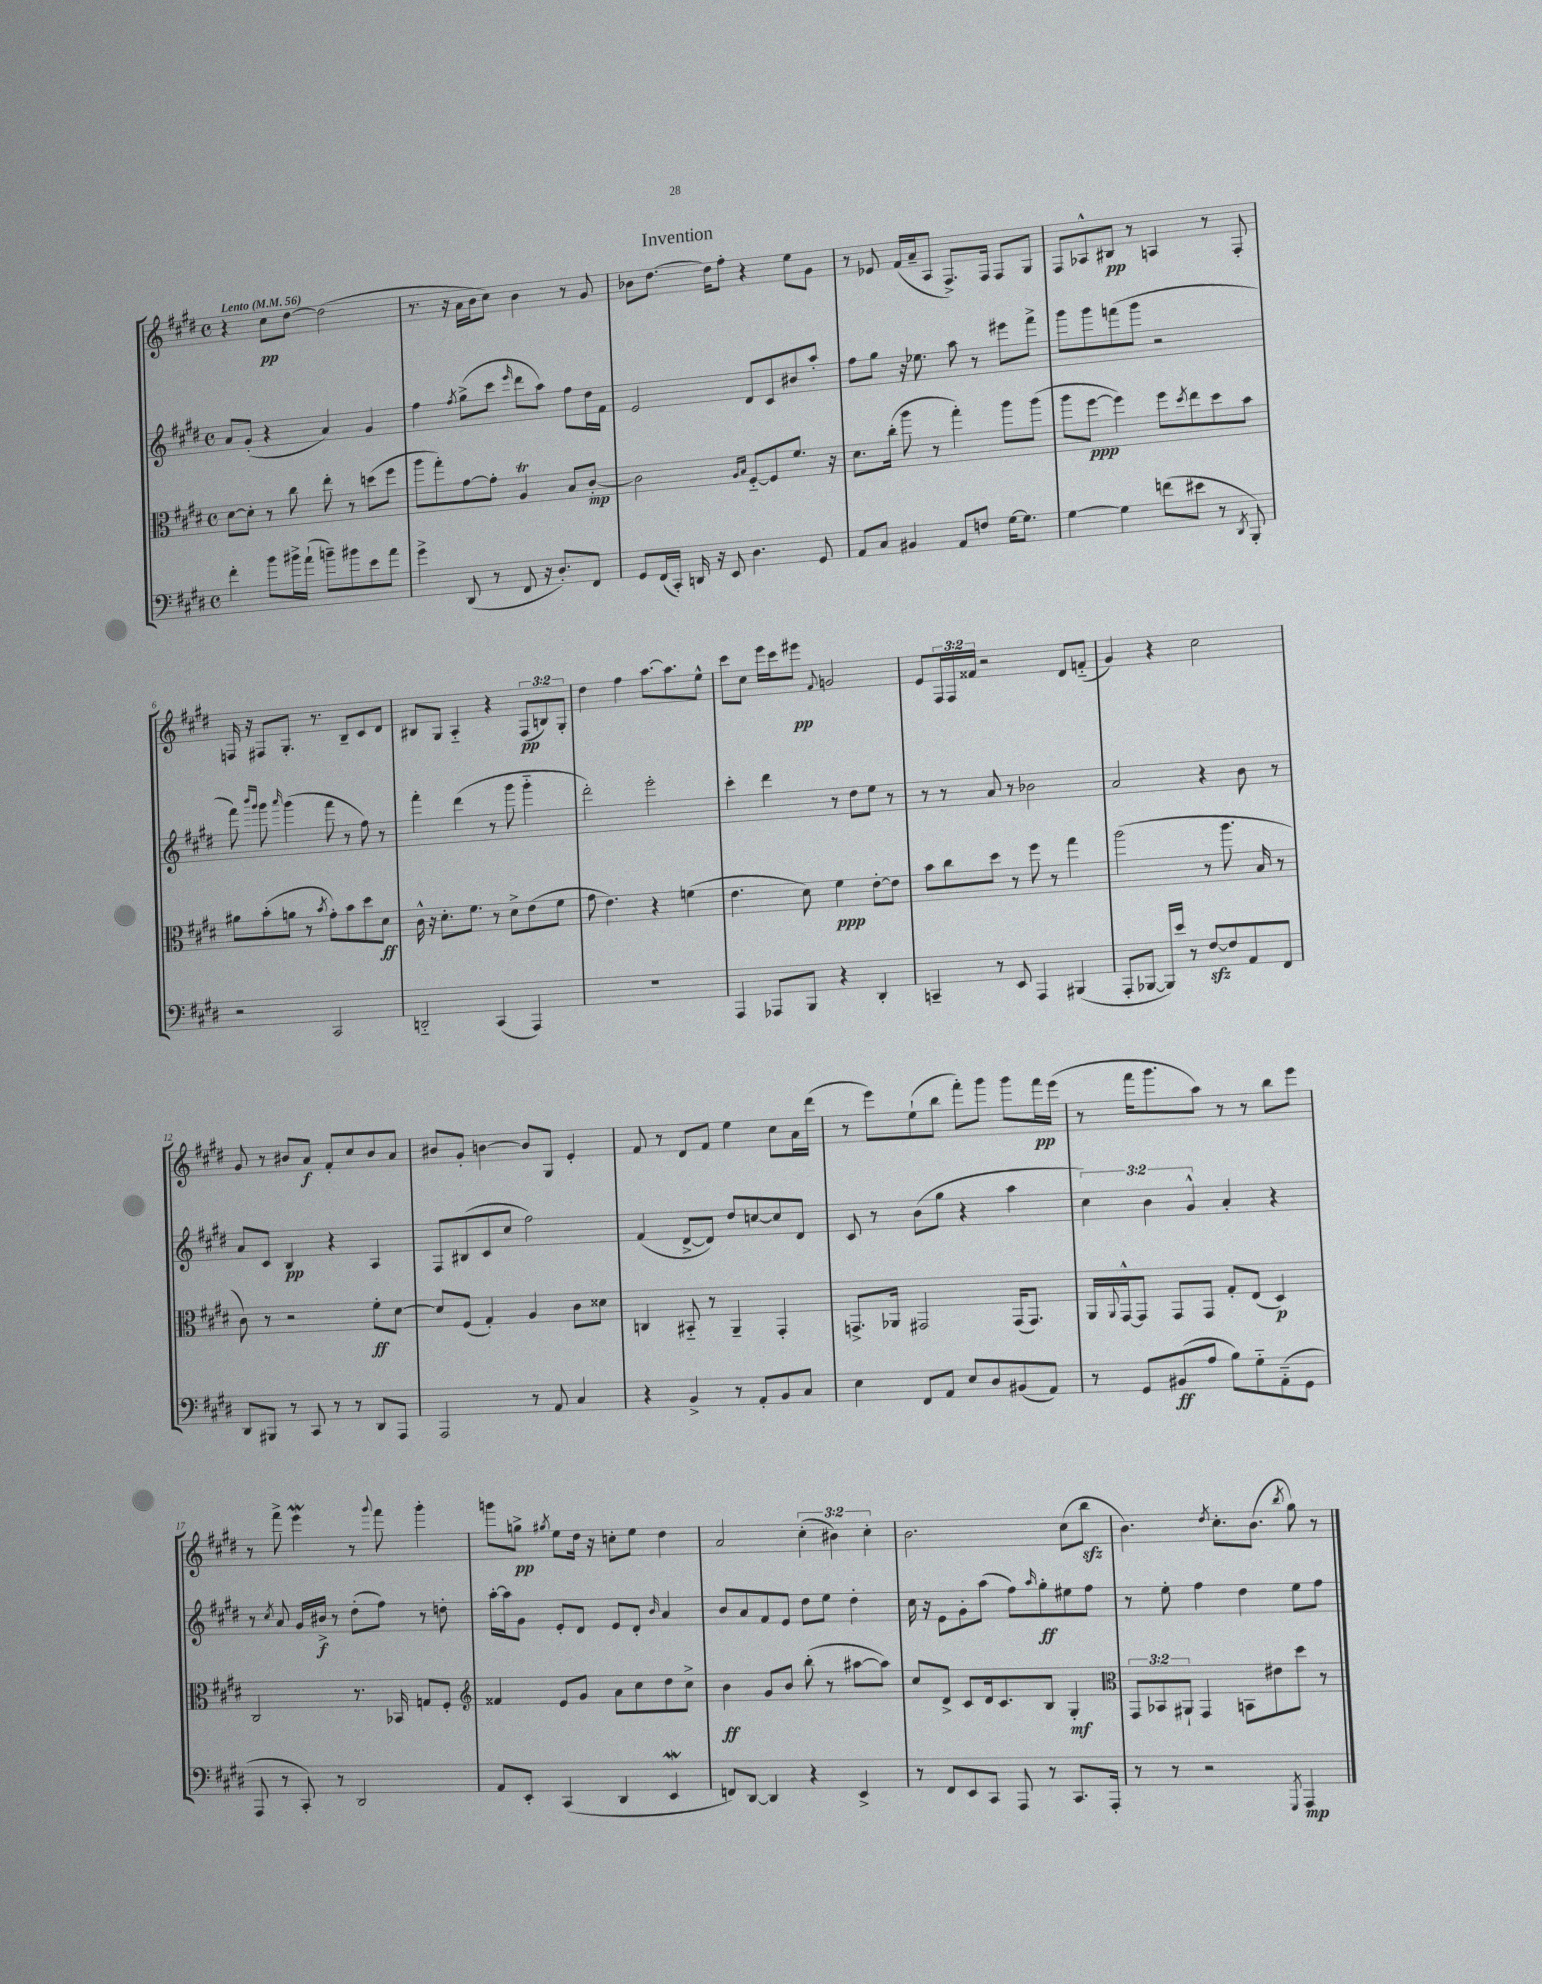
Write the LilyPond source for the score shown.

\header { title = "Invention" }
<<
\new StaffGroup <<
\new Staff = "s0" {
    \clef treble \key e \major \defaultTimeSignature \time 4/4 \override Staff.TupletNumber.text = #tuplet-number::calc-fraction-text \tempo "Lento" 4 = 56
    r4 cis''8\pp dis''8~ dis''2( |
    r8. r16 a'16 b'16 cis''8) b'4 r8 gis'8 |
    bes'8 dis''8.~ dis''16 fis''8-. r4 e''8 gis'8 |
    r8 ees'8 fis'16( a'16-- a8 fis8.->) fis16 fis8 gis8 |
    fis8 aes8-^ bis8\pp r8 a4 r8 fis8-. |
    f16 r16 fis8 gis8.-. r8. b8-- cis'8 dis'8 |
    bis8 gis8 a4-_ r4 \tuplet 3/2 { fis8\pp( b8) gis8-. } |
    dis''4 fis''4 a''8.~ a''8. e''8-^ |
    cis'''8 cis''8 e'''16 cis'''16 eis'''8\pp \appoggiatura { fis'8 } g'2 |
    e'8 \tuplet 3/2 { fis16 fis16 fisis'16 } r2 dis'8 f'8-_( |
    gis'4) r4 cis''2 |
    gis'8 r8 bis'8 a'8\f fis'8-. cis''8 bis'8 a'8 |
    bis'8 gis'8-. b'4~ b'8 gis8 e'4-. |
    fis'8 r8 dis'8 fis'8 e''4 cis''8 a'16 dis'''16( |
    r8 e'''8) e''8-!( b''8 fis'''8-.) gis'''8 gis'''8 fis'''16\pp e'''16( |
    r8 fis'''16 gis'''8. a''8) r8 r8 b''8 e'''8 |
    r8 fis'''8-> e'''4\mordent r8 \appoggiatura { gis'''8 } fis'''8 gis'''4-. |
    g'''8 g''8->\pp \acciaccatura { gis''8 } e''8 dis''16 r16 c''8-. e''8 dis''4 |
    a'2 \tuplet 3/2 { cis''4-.( bis'4) cis''4-. } |
    b'2. cis''8( b''8\sfz |
    b'4.) \acciaccatura { dis''8 } cis''8.-. b'8.( \acciaccatura { b''8 } gis''8) r8 \bar "|." |
}
\new Staff = "s1" {
    \clef treble \key e \major \defaultTimeSignature \time 4/4 \override Staff.TupletNumber.text = #tuplet-number::calc-fraction-text
    a'8 gis'8-.( r4 a'4) gis'4 |
    fis''4 \acciaccatura { fis''8 } gis''8->( cis'''8 \grace { e'''16 } dis'''8 a''8) fis''8 dis''16 fis'16 |
    e'2 dis'8 cis'8 bis'8 a''8-. |
    fis''8 gis''8 r16 ees''8. a''8 r8 eis'''8 fis'''8-> |
    gis'''8 gis'''8 f'''8( gis'''8 r2 |
    fis'''8) \grace { b'''16 gis'''16 } gis'''8 \grace { a'''16 } gis'''4( fis'''8 r8 fis''8) r8 |
    fis'''4-. dis'''4( r8 gis'''8 gis'''4-_ |
    dis'''2-.) e'''2-. |
    cis'''4-. dis'''4 r8 dis''8 e''8 r8 |
    r8 r8 a'8 r8 bes'2 |
    a'2 r4 b'8 r8 |
    a'8 cis'8 b4\pp r4 a4 |
    fis8 bis8( cis'8 cis''8 fis''2) |
    fis'4( dis'8~-> dis'8) dis''8 c''8~ c''8 dis'8 |
    cis'8 r8 b'8( gis''8 r4 a''4 |
    \tuplet 3/2 { cis''4) b'4 gis'4-^ } a'4-. r4 |
    r8 \acciaccatura { cis''8 } a'8 gis'16 bis'16->\f r8 dis''8-.( fis''8) r8 d''8-. |
    a''16~-. a''16 gis'8 e'8-. dis'8 e'8 dis'8-. \grace { b'16 } a'4 |
    b'8 a'8 fis'8 e'8 dis''8 e''8 dis''4-. |
    cis''16 r16 e'8 gis'8-. a''8( fis''8) \grace { a''16 } gis''8-.\ff eis''8 fis''8 |
    r8 e''8-. fis''4 dis''4 e''8 fis''8 \bar "|." |
}
\new Staff = "s2" {
    \clef alto \key e \major \defaultTimeSignature \time 4/4 \override Staff.TupletNumber.text = #tuplet-number::calc-fraction-text
    dis'8~ dis'8-. r8 cis''8 e''8-. r8 d''8( fis''8 |
    a''8 gis''8-.) gis'8~ gis'8-. a4\trill b8 cis'8~-.\mp |
    cis'2 \grace { a16 b16 } fis8~-_ fis8 fis'8. r16 |
    dis'8. cis''16-.( a''8 r8 gis''4-.) a''8 a''8( |
    a''8 fis''8~\ppp fis''4) fis''8 \acciaccatura { dis''8 } e''8 dis''8 b'8 |
    ais'8 b'8-.( a'8 r8 \acciaccatura { b'8 } gis'8-.) b'8 dis''8 dis'8\ff |
    cis'16-^ r16 dis'8.-. fis'8. r8 dis'8-> e'8( fis'8 |
    gis'8 e'4.) r4 f'4( |
    e'4. dis'8) fis'4\ppp e'8~-. e'8 |
    b'8 cis''8 dis''8 r8 fis''8 r8 gis''4 |
    a''2( r8 a''8. b16 r8 |
    cis'8) r8 r2 fis'8-.\ff dis'8~ |
    dis'8 fis8( gis4-.) a4 cis'8 disis'8 |
    c4 bis,8-_ r8 a,4-- gis,4-. |
    g,8.-> aes,16 gis,2 gis,16( gis,8.) |
    a,16 \appoggiatura { a,8 } gis,16~-^ gis,8 gis,8 gis,8 gis8-. e8( dis4\p) |
    cis2 r8. bes,16 g8 fis8-. |
    \clef treble fisis'4 e'8 gis'8 a'8 cis''8 dis''8 cis''8-> |
    b'4\ff gis'8 b'8 b''8-.( r8 ais''8~ ais''8) |
    cis''8 dis'8-> cis'8 dis'16 cis'8. b8 gis4-.\mf |
    \clef alto \tuplet 3/2 { gis,8 bes,8 ais,8-! } gis,4 b,8 eis'8 dis''8 r8 \bar "|." |
}
\new Staff = "s3" {
    \clef bass \key e \major \defaultTimeSignature \time 4/4
    fis'4-. b'8 bis'16-> a'16-!( b'8--) bis'8 e'8 a'8 |
    gis'4-> dis,8( r8 fis,8 r16 dis8.-.) fis,8 |
    gis,8 fis,16( cis,16-.) d,16 r16 e,8 dis4. gis,8 |
    a,8 cis8 bis,4 a,8 f8 gis16~ gis8. |
    gis4~ gis4 f'8( eis'8 r8 \acciaccatura { dis,8 } b,,8-.) |
    r2 cis,2 |
    d,2-_ cis,4( a,,4) |
    R1 |
    a,,4 aes,,8 b,,8 r4 dis,4-. |
    c,4-- r8 e,8 a,,4 bis,,4( |
    a,,8-. bes,,8~ bes,,16) e'16 r8 fis8~\sfz fis8 a,8 fis,8 |
    dis,8 bis,,8 r8 cis,8 r8 r8 dis,8 a,,8 |
    a,,2 r8 a,8 cis4 |
    r4 b,4-> r8 a,8-. b,8 cis8 |
    e4 fis,8 a,8 e8 dis8 bis,8( a,8) |
    r8 gis,8 bis,8\ff( a8 b8) gis8-_ a,8-_( gis,8 |
    a,,8 r8 cis,8-.) r8 dis,2 |
    a,8 e,8-. cis,4( dis,4 e,4\mordent |
    f,8) dis,8~ dis,4 r4 e,4-> |
    r8 fis,8 e,8 cis,8 a,,8 r8 cis,8. a,,16-. |
    r8 r8 r2 \acciaccatura { gis,,8 } a,,4\mp \bar "|." |
}
>>
>>
